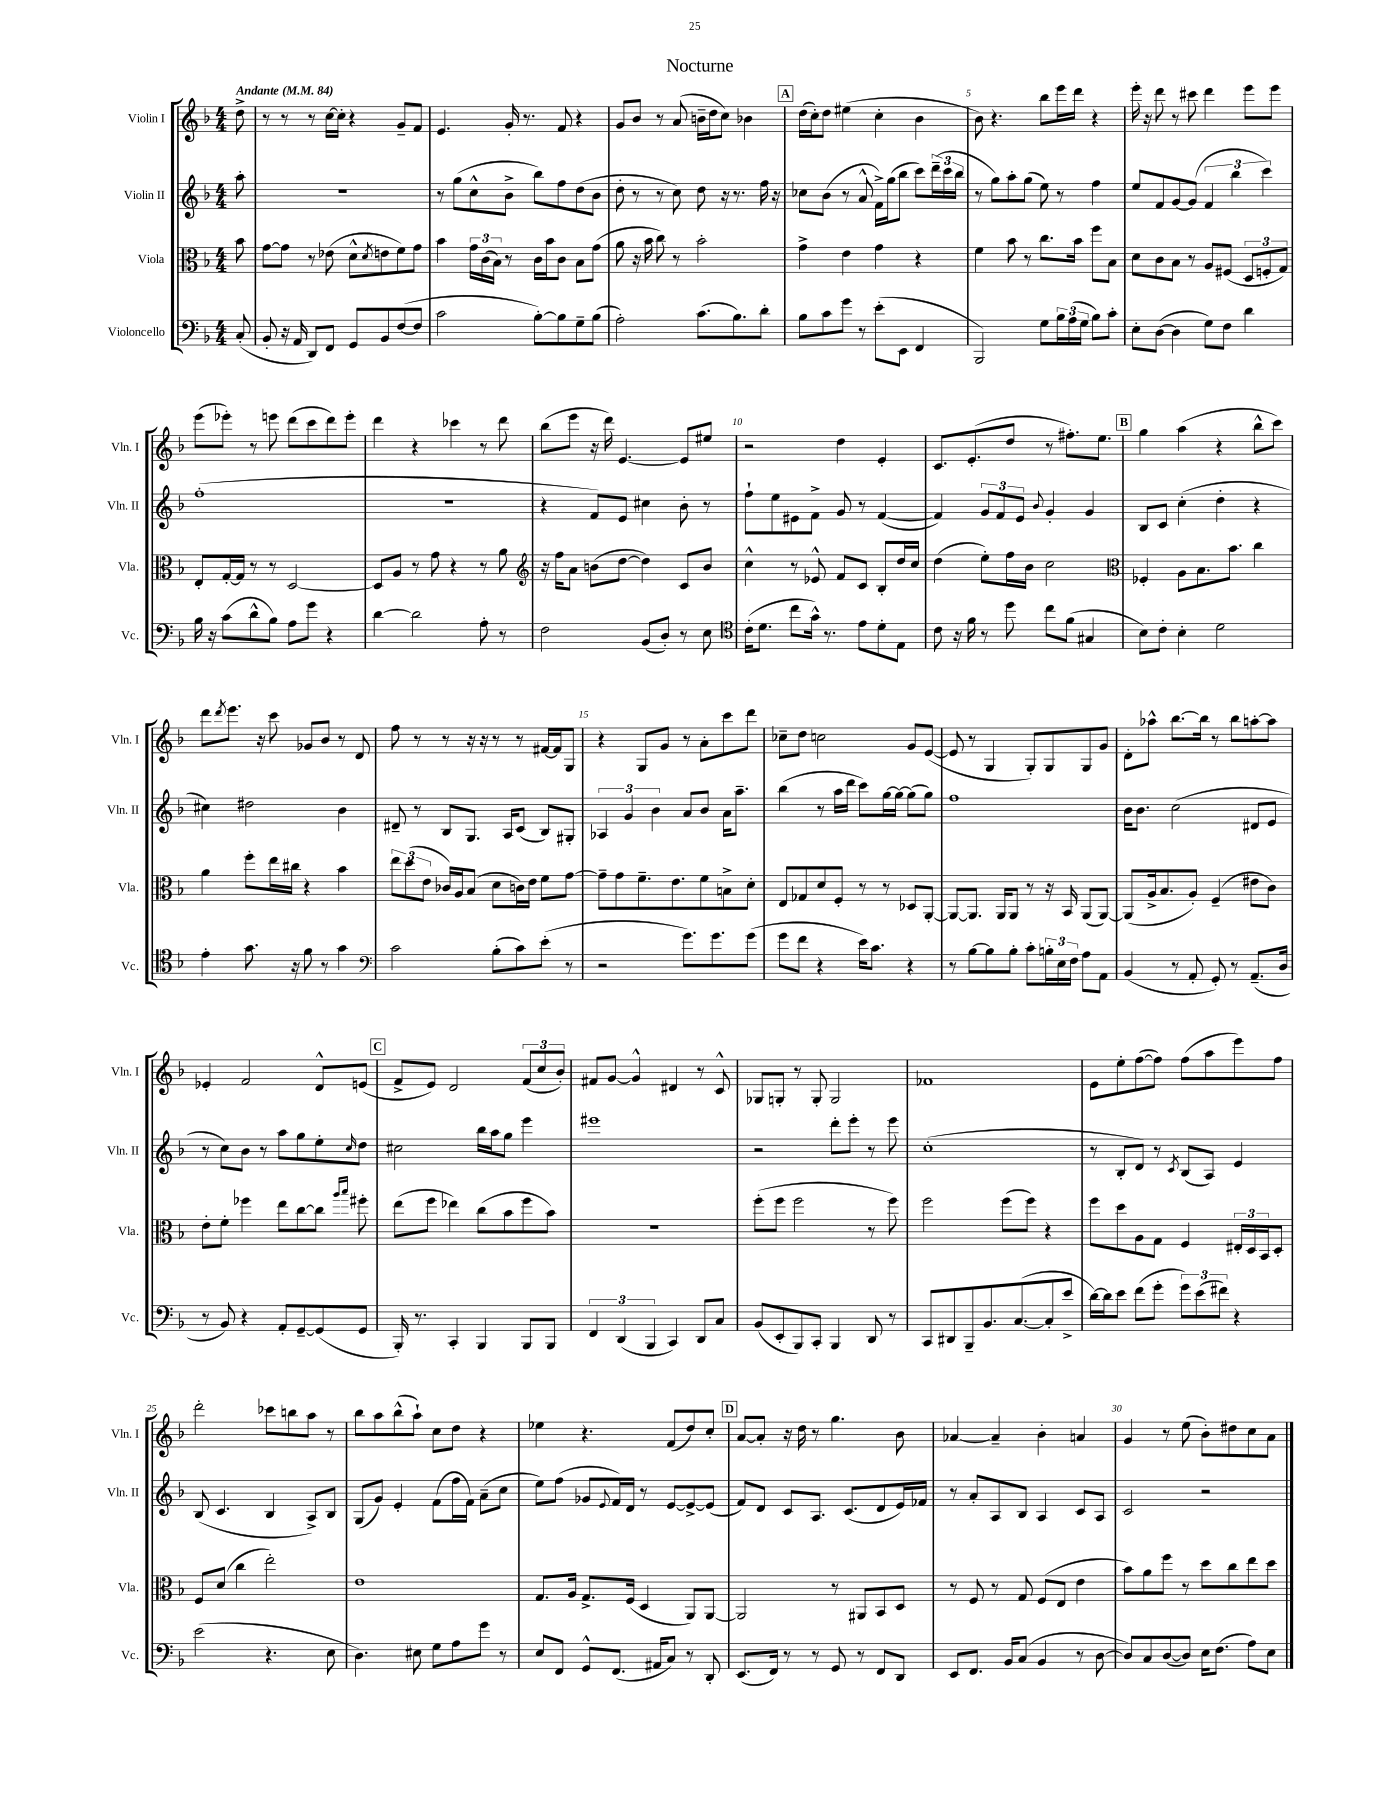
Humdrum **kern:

**kern	**kern	**kern	**kern
*staff4	*staff3	*staff2	*staff1
*clefF4	*clefC3	*clefG2	*clefG2
*k[b-]	*k[b-]	*k[b-]	*k[b-]
*M4/4	*M4/4	*M4/4	*M4/4
*MM84	*MM84	*MM84	*MM84
(8C'/	8b-\	8aa'\	8dd^\
=	=	=	=
8BB-'/	[8g\L	1r	8r
16r	8g\]J	.	8r
16AA/	.	.	.
8DD/L)	8r	.	8r
8FF/J	(8e-\	.	[16cc\LL
.	.	.	16cc'\]JJ
8GG/L	8d^^\L	.	4r
.	8qd/	.	.
8BB-/	8e\	.	.
([8F/	8f\)	.	8g~/L
8F/]J	8g\J	.	8f/J
=	=	=	=
2c\	4b-\	8r	4.e/
.	.	(8gg\L	.
.	24g\LL	8cc^^\	.
.	(24c\	.	.
.	24B-\JJ)	.	.
.	8r	8b-^\J	16g'/
.	.	.	8.r
[8B-'\L)	16c\LL	8bb-\L)	.
.	16b-\J	.	.
8B-\]	8c\J	8ff\	8f/
8G~\	8B-\L	(8dd\	4r
(8B-\J	(8g\J	8b-\J	.
=	=	=	=
2A'\)	8a\	8dd'\	8g/L
.	16r	8r	8b-/J
.	16b-\	.	.
.	8cc\)	8r	8r
.	8r	8cc\)	(8a/
(8.c\L	2b-'\	8dd\	16b~\LL
.	.	.	16dd\J
.	.	16r	8cc\J)
8.B-\)	.	8.r	.
.	.	.	4b-\
8d'\J	.	16ff\	.
.	.	16r	.
=	=	=	=
8B-\L	4g^\	8cc-\L	(16dd\LL
.	.	.	16cc'\J)
8c\	.	(8b-\J	8dd\J
8g\J	4e\	8r	(4ee#\
8r	.	8a^^/	.
(8e'\L	4g\	16f^\LL)	4cc'\
.	.	(16gg\J	.
8EE\J	.	8bb-\J	.
4FF/	4r	8ccc\L)	4b-\
.	.	(24ddd~\L	.
.	.	24ccc\	.
.	.	24bb-\JJ	.
=	=	=	=
2BBB-/)	4f\	8r	8b-\)
.	.	8gg\L)	4.r
.	8b-\	8aa'\	.
.	8r	(8gg\J	.
8G\L	8.cc\L	8ee\)	8bb-\L
24B-\L	.	8r	16eee\L
(24A\	.	.	.
.	16b-\Jk	.	16ddd\JJ
24G\JJ	.	.	.
8B-\L)	8ff\L	4ff\	4r
8c'\J	8B-\J	.	.
=	=	=	=
8E'\L	8d\L	8ee/L	16eee'\
.	.	.	16r
([8D\J	8c\	8f/	8ddd\
4D\]	8B-\J	[8g/	8r
.	8r	(8g/]J	8ccc#\
8G\L)	8A/L	6f/	4ddd\
8F\J	(8F#/J	.	.
.	.	6bb-\	.
4d\	12D/L	.	8eee\L
.	12F'/	6ccc\)	.
.	.	.	8eee\J
.	12G/J)	.	.
=	=	=	=
16B-\	8E'/L	(1ff'	(8eee\L
16r	.	.	.
(8c\L	[16G'/L	.	8eee-'\J)
.	16G/]JJ	.	.
8d^^\	8r	.	8r
8B-\J)	8r	.	8eee\
8A\L	[2D/	.	(8ddd\L
8g\J	.	.	8ccc\
4r	.	.	8ddd\)
.	.	.	8eee'\J
=	=	=	=
[4d\	8D/]L	1r	4ddd\
.	8A/J	.	.
2d\]	8r	.	4r
.	8g\	.	.
.	4r	.	4ccc-\
8A'\	8r	.	8r
8r	8a\	.	8ddd\
=	=	=	=
*	*clefG2	*	*
2F\	16r	4r	(8bb-\L
.	16ff\LK	.	.
.	8a\J	.	8eee\J
.	(8b\L	8f/L)	16r
.	.	.	16ddd\)
.	[8dd\J	8e/J	[4.e/
(8BB-/L	4dd\])	4cc#\	.
8D'/J)	.	.	.
8r	8c/L	8b-'\	8e/]L
8E\	8b/J	8r	8ee#/J
=	=	=	=
*clefC4	*	*	*
(16c'\LK	4cc^^\	8ff`\L	2r
8.d\J	.	.	.
.	.	8ee\	.
8cc\L	8r	8e#\	.
16g^^\Jk)	8e-^^/	8f^\J	.
8.r	.	.	.
.	8f/L	8g/	4dd\
8e\L	8c/J	8r	.
8d'\	8B-'/L	([4f/	4e'/
8E\J	16dd/L	.	.
.	16cc/JJ	.	.
=	=	=	=
8c\	(4dd\	4f/])	8.c/L
16r	.	.	.
16f\	.	.	(8.e'/
8r	8ee'\L)	12g/L	.
.	.	12f/	.
8dd\	16ff\L	.	8dd/J
.	.	12e/J	.
.	16b-\JJ	.	.
.	.	8qqb-/	.
8cc\L	2cc\	4g'/	8r
(8f\J	.	.	8.ff#'\L)
4G#/	.	4g/	.
.	.	.	8.ee\J
=	=	=	=
*	*clefC3	*	*
8B-\L)	4F-'/	8B-/L	4gg\
8c'\J	.	8c/J	.
4B-'\	8A\L	(4cc'\	(4aa\
.	8.B-\	.	.
2d\	.	4dd'\	4r
.	8.b-\J	.	.
.	4cc\	4r	8bb-^^\L
.	.	.	8ccc\J)
=	=	=	=
4e'\	4a\	4cc#\)	8ddd\L
.	.	.	8qddd/
.	.	.	8.eee\J
8.g\	8ff'\L	2dd#\	.
.	.	.	16r
.	16ee\L	.	8ccc\
16r	16cc#\JJ	.	.
8f\	4r	.	8g-/L
8r	.	.	8b-/J
4g\	4b-\	4b-\	8r
.	.	.	8d/
=	=	=	=
*clefF4	*	*	*
2c\	12ee\L	8d#~/	8ff\
.	(12dd\	.	.
.	.	8r	8r
.	12e\J	.	.
.	16c-/LL)	8B-/L	8r
.	16A/J	.	.
.	(8B-/J	8.G/J	16r
.	.	.	16r
(8B-'\L	8d\L	.	8r
.	.	16A/LK	.
8c\)	16c\L)	(8c/J	8r
.	16e\JJ	.	.
(8e'\J	8f\L	8B-/L)	[16f#/LL
.	.	.	16f#/]J
8r	[8g\J	8G#'/J	8G/J
=	=	=	=
2r	8g~\]L	6A-/	4r
.	8g\	.	.
.	.	6g/	.
.	8.f~\	.	8G/L
.	.	6b-\	.
.	.	.	8g/J
.	8.e\	.	.
8.g\L)	.	8a/L	8r
.	8f\	8b-/J	8a'\L
8.g\	.	.	.
.	8B^\	16a\LK	8ccc\
.	.	8.aa~\J	.
(8g\J	8d'\J	.	8ddd\J
=	=	=	=
8g\L	8E/L	(4bb-\	8cc-~\L
8f\J	8G-/	.	8dd\J
4r	8d/	8r	2cc\
.	8F'/J	16aa\LL	.
.	.	16ddd\JJ	.
16e\LK)	8r	8ccc\L)	.
8.c\J	.	.	.
.	8r	[16gg\L	.
.	.	16gg\_JJ	.
4r	8D-/L	(8gg\]L	8g/L
.	[8AA'/J	8gg\J)	([8e/J
=	=	=	=
8r	8AA/_L	1ff	8e/]
[8B-\L	8.AA/]J	.	8r
8B-\]	.	.	4G/
.	16AA/LK	.	.
8B-'\J	8AA/J	.	.
8c'\L	8r	.	8G'/L)
24B'\L	16r	.	8G/
24E\	.	.	.
.	16BB-/	.	.
24F\JJ	.	.	.
8A\L	(8AA/L	.	8G/
8AA\J	[8AA/J)	.	8g/J
=	=	=	=
(4BB-/	(8AA/]L	16b-\LK	8d'\L
.	.	8.b-\J	.
.	16A^/k	.	8aa-^^\J
.	8.B-/	.	.
8r	.	(2cc\	[8.bb-\L
8AA'/	8A'/J)	.	.
.	.	.	16bb-\]Jk
8GG'/)	(4F~/	.	8r
8r	.	.	8bb-\L
(8.AA~/L	8e#\L	8d#/L	[8aa'\
.	8c\J)	8e/J	8aa\]J
16D/Jk	.	.	.
=	=	=	=
8r	8e'\L	8r	4e-'/
8BB-/)	8f'\J	8cc\L)	.
4r	4ff-\	8b-\J	2f/
.	.	8r	.
8AA'/L	8ee\L	8aa\L	.
[8GG~/	[8cc\	8gg\	.
(8GG/]	8cc\]J	8ee'\	8d^^/L
.	16qqaa/LL	.	.
.	16qqbb-/JJ	16qqcc/	.
8GG/J	8ff#'\	8dd\J	(8e/J
=	=	=	=
16BBB-'/)	(8ee\L	2cc#\	8f^/L
8.r	.	.	.
.	8ff\J	.	8e/J)
4CC'/	4ee-\)	.	2d/
4BBB-/	(8cc\L	16bb-\LL	.
.	.	16aa\J	.
.	8b-\	8gg\J	.
8BBB-/L	8ff\	4eee\	(12f/L
.	.	.	12cc/
8BBB-/J	8b-\J)	.	.
.	.	.	12b-'/J)
=	=	=	=
6FF/	1r	1eee#	8f#/L
.	.	.	[8g/J
(6DD/	.	.	.
.	.	.	4g^^/]
6BBB-/	.	.	.
4CC/)	.	.	4d#/
8DD/L	.	.	8r
8C/J	.	.	8c^^/
=	=	=	=
(8BB-/L	(8ff'\L	2r	8G-/L
8EE'/	8ff\J	.	8G'/J
8BBB-/)	2ff\	.	8r
8CC'/J	.	.	8G'/
4BBB-/	.	8ddd'\L	2G/
.	.	8eee'\J	.
8DD/	8r	8r	.
8r	8ff\)	8eee\	.
=	=	=	=
8CC/L	2ff\	(1cc'	1f-
8DD#/	.	.	.
8BBB-~/	.	.	.
8.BB-/	.	.	.
.	(8ff\L	.	.
([8.C/	.	.	.
.	8ff\J)	.	.
8C'/]	4r	.	.
8e^/J	.	.	.
=	=	=	=
[16d\LL)	8ff\L	8r	8e\L
16d\]J	.	.	.
8e\J	8dd\	8B-'/L	8ee'\
(8f\L	8A\	8d/J)	([8ff\
8g'\J	8G\J	8r	8ff\]J)
.	.	8qc/	.
12g\L)	4F/	(8B-/L	(8ff\L
(12e\	.	.	.
.	.	8A/J)	8aa\
12f#\J)	.	.	.
4r	24E#'/LL	4e/	8eee\)
.	24D/	.	.
.	24BB-/J	.	.
.	8D'/J	.	8ff\J
=	=	=	=
(2e\	8F/L	(8B-/	2ddd'\
.	(8d/J	4.c/	.
.	4cc\	.	.
4.r	2ee'\)	4B-/	8ccc-\L
.	.	.	8bb\
.	.	8A^/L)	8aa\J
8E\	.	8B-/J	8r
=	=	=	=
4.D\)	1e	(8G/L	8bb-\L
.	.	8g/J)	8aa\
.	.	4e'/	(8bb-^^\
8E#\	.	.	8aa`\J)
8G\L	.	(8f\L	8cc\L
8A\	.	16ff\L	8dd\J
.	.	16f\JJ)	.
8g\J	.	(8a~\L	4r
8r	.	8cc\J	.
=	=	=	=
8E/L	8.G/L	8ee\L)	4ee-\
8FF/J	.	(8ff\J	.
.	16A/Jk	.	.
8GG^^/L	8.G^/L	8g-/L	4.r
.	.	8qqe/	.
(8.FF/J	.	16f/L)	.
.	(16F/Jk	16d/JJ	.
.	4D/	8r	.
16AA#/LK	.	.	.
8C/J)	.	[8e/L	(8f/L
8r	8AA/L)	8e^/_	8dd/)
8DD'/	[8AA/J	(8e/]J	8cc'/J
=	=	=	=
(8.EE/L	2AA/]	8f/L)	[8a/L
.	.	8d/J	8a'/]J
16FF/Jk)	.	.	.
8r	.	8c/L	16r
.	.	.	16dd\
8r	.	8.A/J	8r
8GG/	8r	.	4.gg\
.	.	(8.c/L	.
8r	8AA#/L	.	.
8FF/L	8BB-/	8d/	.
8DD/J	8D/J	16e/L)	8b-\
.	.	16f-/JJ	.
=	=	=	=
8EE/L	8r	8r	[4a-/
8.FF/J	8F/	8a'/L	.
.	8r	8A/	4a-~/]
16BB-/LK	.	.	.
(8C/J	8G/	8B-/J	.
4BB-/	(8F/L	4A/	4b-'\
.	8E/J	.	.
8r	4e\	8c/L	4a/
[8D\	.	8A/J	.
=	=	=	=
8D/]L)	8b-\L)	2c/	4g/
8C/	8a\	.	.
([8D/	8ff\J	.	8r
8D/]J)	8r	.	(8ee\
16E\LK	8dd\L	2r	8b-'\L)
(8.F\J	.	.	.
.	8cc\	.	8dd#\
8A\L)	8ee\	.	8cc\
8E\J	8dd\J	.	8a\J
==	==	==	==
*-	*-	*-	*-
